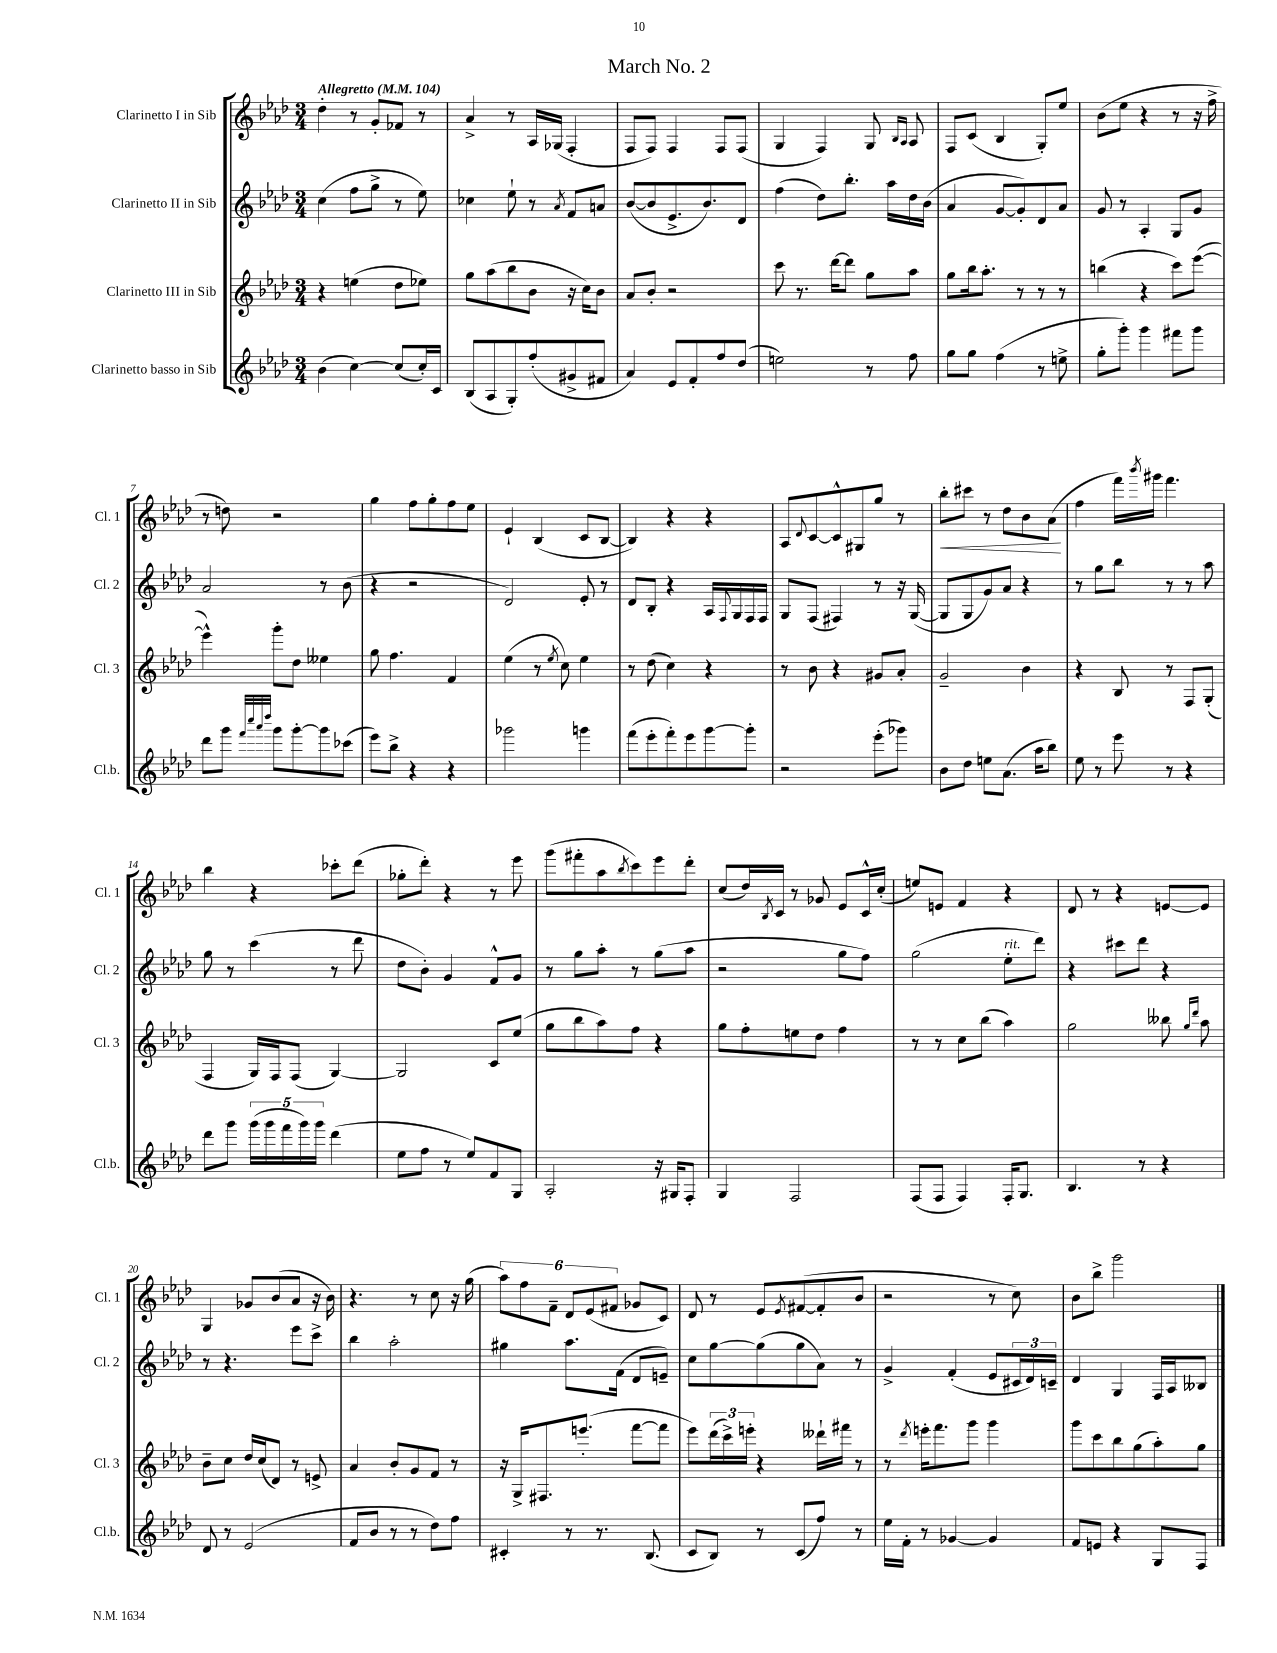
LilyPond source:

\header { title = "March No. 2" }
<<
\new StaffGroup <<
\new Staff = "s0" \with { instrumentName = "Clarinetto I in Sib" shortInstrumentName = "Cl. 1" } {
    \clef treble \key aes \major \numericTimeSignature \time 3/4 \tempo "Allegretto" 4 = 104
    des''4-. r8 g'8-. fes'8 r8 |
    aes'4-> r8 aes16 ges16( f4-. |
    f8 f8) f4 f8 f8( |
    g4 f4) g8 \grace { bes16 aes16 } aes8 |
    f8 c'8( bes4 g8-.) ees''8 |
    bes'8( ees''8 r4 r8 r16 f''16-> |
    r8 d''8) r2 |
    g''4 f''8 g''8-. f''8 ees''8 |
    ees'4-! bes4( c'8 bes8~ |
    bes4) r4 r4 |
    aes8 \appoggiatura { des'8 } c'8~ c'8-^ gis8 g''8 r8 |
    bes''8-.\< cis'''8 r8 des''8 bes'8 aes'8\!( |
    f''4 f'''16) \acciaccatura { bes'''8 } gis'''16 f'''4. |
    bes''4 r4 ces'''8-. des'''8( |
    ges''8-. des'''8-.) r4 r8 ees'''8 |
    g'''8( fis'''8-. aes''8 \acciaccatura { bes''8 } c'''8) ees'''8 des'''8-. |
    c''8( des''16) \acciaccatura { bes8 } c'16 r8 ges'8 ees'8 c'16-^ c''16-.( |
    e''8) e'8 f'4 r4 |
    des'8 r8 r4 e'8~ e'8 |
    g4 ges'8 bes'8( aes'8 r16 bes'16) |
    r4. r8 c''8 r16 g''16( |
    \tuplet 6/4 { aes''8) f''8 f'8-- des'8 ees'8( fis'8 } ges'8 c'8) |
    des'8 r8 ees'8 \acciaccatura { ees'8 } fis'8~( fis'8-. bes'8 |
    r2 r8 c''8) |
    bes'8 bes''8-> g'''2 \bar "|." |
}
\new Staff = "s1" \with { instrumentName = "Clarinetto II in Sib" shortInstrumentName = "Cl. 2" } {
    \clef treble \key aes \major \numericTimeSignature \time 3/4
    c''4( f''8 g''8-> r8 ees''8) |
    ces''4 ees''8-! r8 \acciaccatura { aes'8 } f'8 a'8 |
    bes'8~( bes'8 ees'8.-> bes'8.) des'8 |
    f''4( des''8) bes''8.-. aes''16 des''16 bes'16( |
    aes'4 g'8~ g'8-.) des'8 aes'8 |
    g'8 r8 aes4-. g8 g'8 |
    aes'2 r8 bes'8( |
    r4 r2 |
    des'2) ees'8-. r8 |
    des'8 bes8-. r4 aes16 \appoggiatura { f8 } g16 f16 f16 |
    g8 f8( fis4) r8 r16 g16~( |
    g8 g8 g'8) aes'8 r4 |
    r8 g''8 bes''8 r8 r8 aes''8 |
    g''8 r8 c'''4( r8 des'''8 |
    des''8 bes'8-.) g'4 f'8-^ g'8 |
    r8 g''8 aes''8-. r8 g''8( aes''8 |
    r2 g''8 f''8) |
    g''2( ees''8-.^\markup { \italic "rit." } des'''8) |
    r4 cis'''8 des'''8 r4 |
    r8 r4. ees'''8 c'''8-> |
    bes''4 aes''2-. |
    gis''4 aes''8. f'16( des'8 e'8--) |
    c''8 g''8~ g''8( g''8 aes'8) r8 |
    g'4-> f'4-.( ees'8 \tuplet 3/2 { cis'16 des'16) c'16-- } |
    des'4 g4 f16 aes16 beses8 \bar "|." |
}
\new Staff = "s2" \with { instrumentName = "Clarinetto III in Sib" shortInstrumentName = "Cl. 3" } {
    \clef treble \key aes \major \numericTimeSignature \time 3/4
    r4 e''4( des''8 ees''8) |
    g''8 aes''8( bes''8 bes'8 r16 c''16) bes'8 |
    aes'8 bes'8-. r2 |
    c'''8 r8. des'''16~ des'''8 g''8 aes''8 |
    g''8 bes''16 aes''8.-. r8 r8 r8 |
    b''4( r4 c'''8) ees'''8~( |
    ees'''4-^) g'''8-. des''8 eeses''4 |
    g''8 f''4. f'4 |
    ees''4( r8 \acciaccatura { ees''8 } c''8) ees''4 |
    r8 des''8( c''4) r4 |
    r8 bes'8 r4 gis'8 aes'8-. |
    g'2-- bes'4 |
    r4 bes8 r8 f8 g8-.( |
    f4 g16) f16 f8( g4~) |
    g2 c'8 ees''8( |
    g''8 bes''8 aes''8) f''8 r4 |
    g''8 f''8-. e''8 des''8 f''4 |
    r8 r8 c''8 bes''8( aes''4) |
    g''2 beses''8 \grace { g''16 des'''16 } aes''8 |
    bes'8-- c''8 des''16 c''16( des'8) r8 e'8-> |
    aes'4 bes'8-. g'8 f'8 r8 |
    r16 g16-> fis8. e'''8.-.( f'''8~ f'''8 |
    ees'''8) \tuplet 3/2 { des'''16( c'''16->) e'''16-. } r4 deses'''16-! fis'''16 r8 |
    r8 \acciaccatura { des'''8 } e'''16-. f'''8. g'''8 g'''4 |
    g'''8 c'''8 bes''8 g''8( aes''8-.) g''8 \bar "|." |
}
\new Staff = "s3" \with { instrumentName = "Clarinetto basso in Sib" shortInstrumentName = "Cl.b." } {
    \clef treble \key aes \major \numericTimeSignature \time 3/4
    bes'4( c''4~) c''8( c''16-.) c'16 |
    bes8( aes8 g8-.) f''8-.( gis'8-> fis'8 |
    aes'4) ees'8 f'8-. f''8 des''8( |
    e''2) r8 f''8 |
    g''8 g''8 f''4( r8 e''8-> |
    g''8-. g'''8-.) g'''4 fis'''8 g'''8 |
    des'''8 g'''8 \grace { f'''32 c''''32 aes'''32 des''''32 } g'''8 g'''8~-. g'''8 ces'''8( |
    ees'''8) bes''8-> r4 r4 |
    ges'''2 g'''4 |
    f'''8( ees'''8-. f'''8-.) ees'''8 g'''8~ g'''8-. |
    r2 ees'''8-.( ges'''8) |
    bes'8 des''8 e''8 aes'8.( aes''16 bes''8) |
    ees''8 r8 ees'''8 r8 r4 |
    des'''8 g'''8 \tuplet 5/4 { g'''16( g'''16 f'''16 g'''16) g'''16 } des'''4( |
    ees''8 f''8 r8 ees''8) f'8 g8 |
    aes2-. r16 gis16 f8-. |
    g4 f2 |
    f8( f8 f4) f16-. g8. |
    bes4. r8 r4 |
    des'8 r8 ees'2( |
    f'8 bes'8 r8 r8 des''8) f''8 |
    cis'4-. r8 r8. bes8.( |
    c'8 bes8) r8 c'8( f''8) r8 |
    ees''16 f'16-. r8 ges'4~ ges'4 |
    f'8 e'8 r4 g8 f8 \bar "|." |
}
>>
>>
